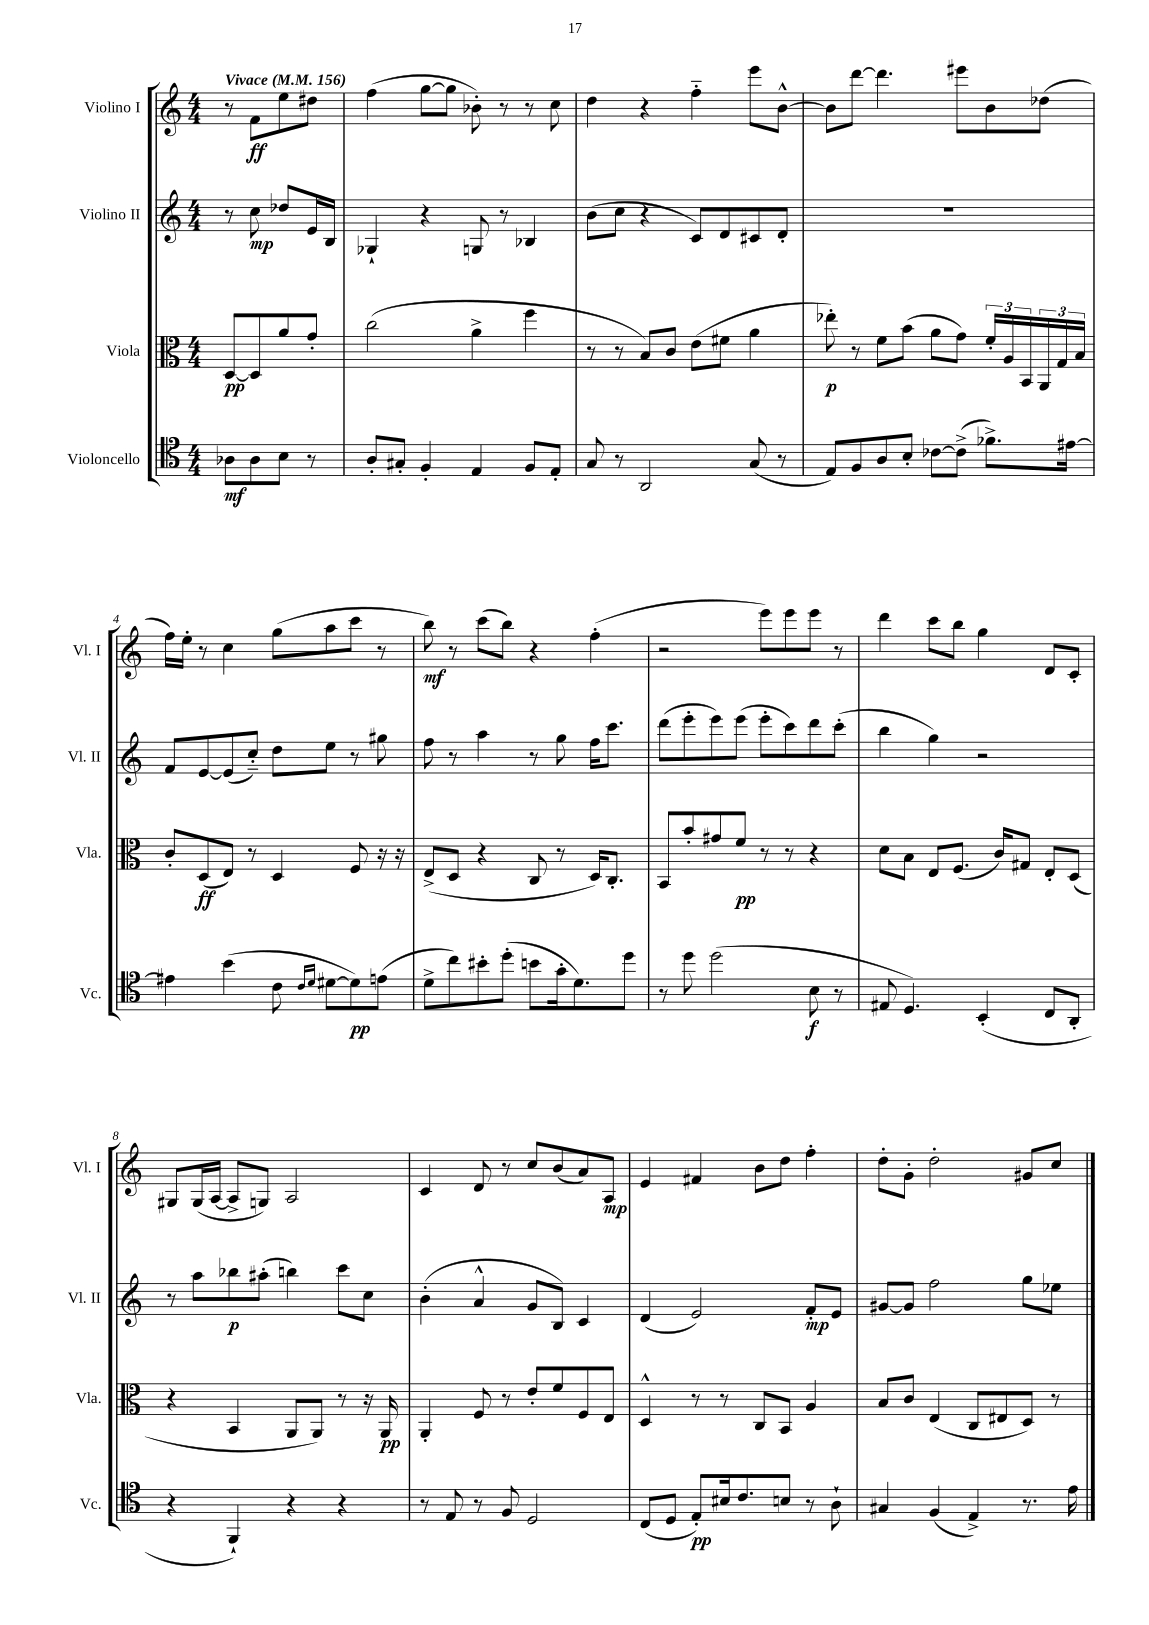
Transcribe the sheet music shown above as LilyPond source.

<<
\new StaffGroup <<
\new Staff = "s0" \with { instrumentName = "Violino I" shortInstrumentName = "Vl. I" } {
    \clef treble \key c \major \numericTimeSignature \time 4/4 \partial 2 \tempo "Vivace" 4 = 156
    r8 f'8\ff e''8 dis''8 |
    f''4( g''8~ g''8 bes'8-.) r8 r8 c''8 |
    d''4 r4 f''4-_ e'''8 b'8~-^ |
    b'8 d'''8~ d'''4. eis'''8 b'8 des''8( |
    f''16) e''16-. r8 c''4 g''8( a''8 c'''8 r8 |
    b''8\mf) r8 c'''8( b''8) r4 f''4-.( |
    r2 e'''8) e'''8 e'''8 r8 |
    d'''4 c'''8 b''8 g''4 d'8 c'8-. |
    gis8 gis16( a16~ a8-> g8) a2 |
    c'4 d'8 r8 c''8 b'8( a'8) a8\mp |
    e'4 fis'4 b'8 d''8 f''4-. |
    d''8-. g'8-. d''2-. gis'8 c''8 \bar "|." |
}
\new Staff = "s1" \with { instrumentName = "Violino II" shortInstrumentName = "Vl. II" } {
    \clef treble \key c \major \numericTimeSignature \time 4/4 \partial 2
    r8 c''8\mp des''8 e'16 b16 |
    ges4-! r4 g8 r8 bes4 |
    b'8( c''8 r4 c'8) d'8 cis'8 d'8-. |
    R1 |
    f'8 e'8~ e'8( c''8-_) d''8 e''8 r8 gis''8 |
    f''8 r8 a''4 r8 g''8 f''16 c'''8. |
    d'''8( e'''8-. e'''8) e'''8( e'''8-. c'''8) d'''8 c'''8-.( |
    b''4 g''4) r2 |
    r8 a''8 bes''8\p ais''8-.( b''4) c'''8 c''8 |
    b'4-.( a'4-^ g'8 b8) c'4 |
    d'4( e'2) f'8-.\mp e'8 |
    gis'8~ gis'8 f''2 g''8 ees''8 \bar "|." |
}
\new Staff = "s2" \with { instrumentName = "Viola" shortInstrumentName = "Vla." } {
    \clef alto \key c \major \numericTimeSignature \time 4/4 \partial 2
    d8~\pp d8 a'8 g'8-. |
    c''2( a'4-> f''4 |
    r8 r8 b8) c'8 e'8( fis'8 a'4 |
    ees''8-.\p) r8 f'8 b'8( a'8 g'8) \tuplet 3/2 { f'16-. a16 b,16 } \tuplet 3/2 { a,16 g16 b16 } |
    c'8-. d8\ff( e8) r8 d4 f8 r16 r16 |
    e8->( d8 r4 c8 r8 d16) c8.-. |
    b,8 b'8-. gis'8 f'8\pp r8 r8 r4 |
    d'8 b8 e8 f8.( c'16) gis8 e8-. d8( |
    r4 b,4 a,8 a,8) r8 r16 a,16\pp |
    a,4-. f8 r8 e'8-. f'8 f8 e8 |
    d4-^ r8 r8 c8 b,8 a4 |
    b8 c'8 e4( c8 eis8 d8) r8 \bar "|." |
}
\new Staff = "s3" \with { instrumentName = "Violoncello" shortInstrumentName = "Vc." } {
    \clef tenor \key c \major \numericTimeSignature \time 4/4 \partial 2
    aes8\mf aes8 b8 r8 |
    a8-. gis8-. f4-. e4 f8 e8-. |
    g8 r8 a,2 g8( r8 |
    e8) f8 a8 b8-. ces'8~ ces'8->( fes'8.->) eis'16~ |
    eis'4 b'4( c'8 \grace { c'16 d'16 } dis'8~ dis'8\pp) e'8( |
    d'8-> c''8) bis'8-. d''8-.( b'8 g'16-. d'8.) d''8 |
    r8 d''8 d''2( b8\f r8 |
    eis8 d4.) b,4-.( c8 a,8-. |
    r4 f,4-!) r4 r4 |
    r8 e8 r8 f8 d2 |
    c8( d8 e8-.\pp) bis16 c'8. b8 r8 a8-! |
    gis4 f4( e4->) r8. e'16 \bar "|." |
}
>>
>>
